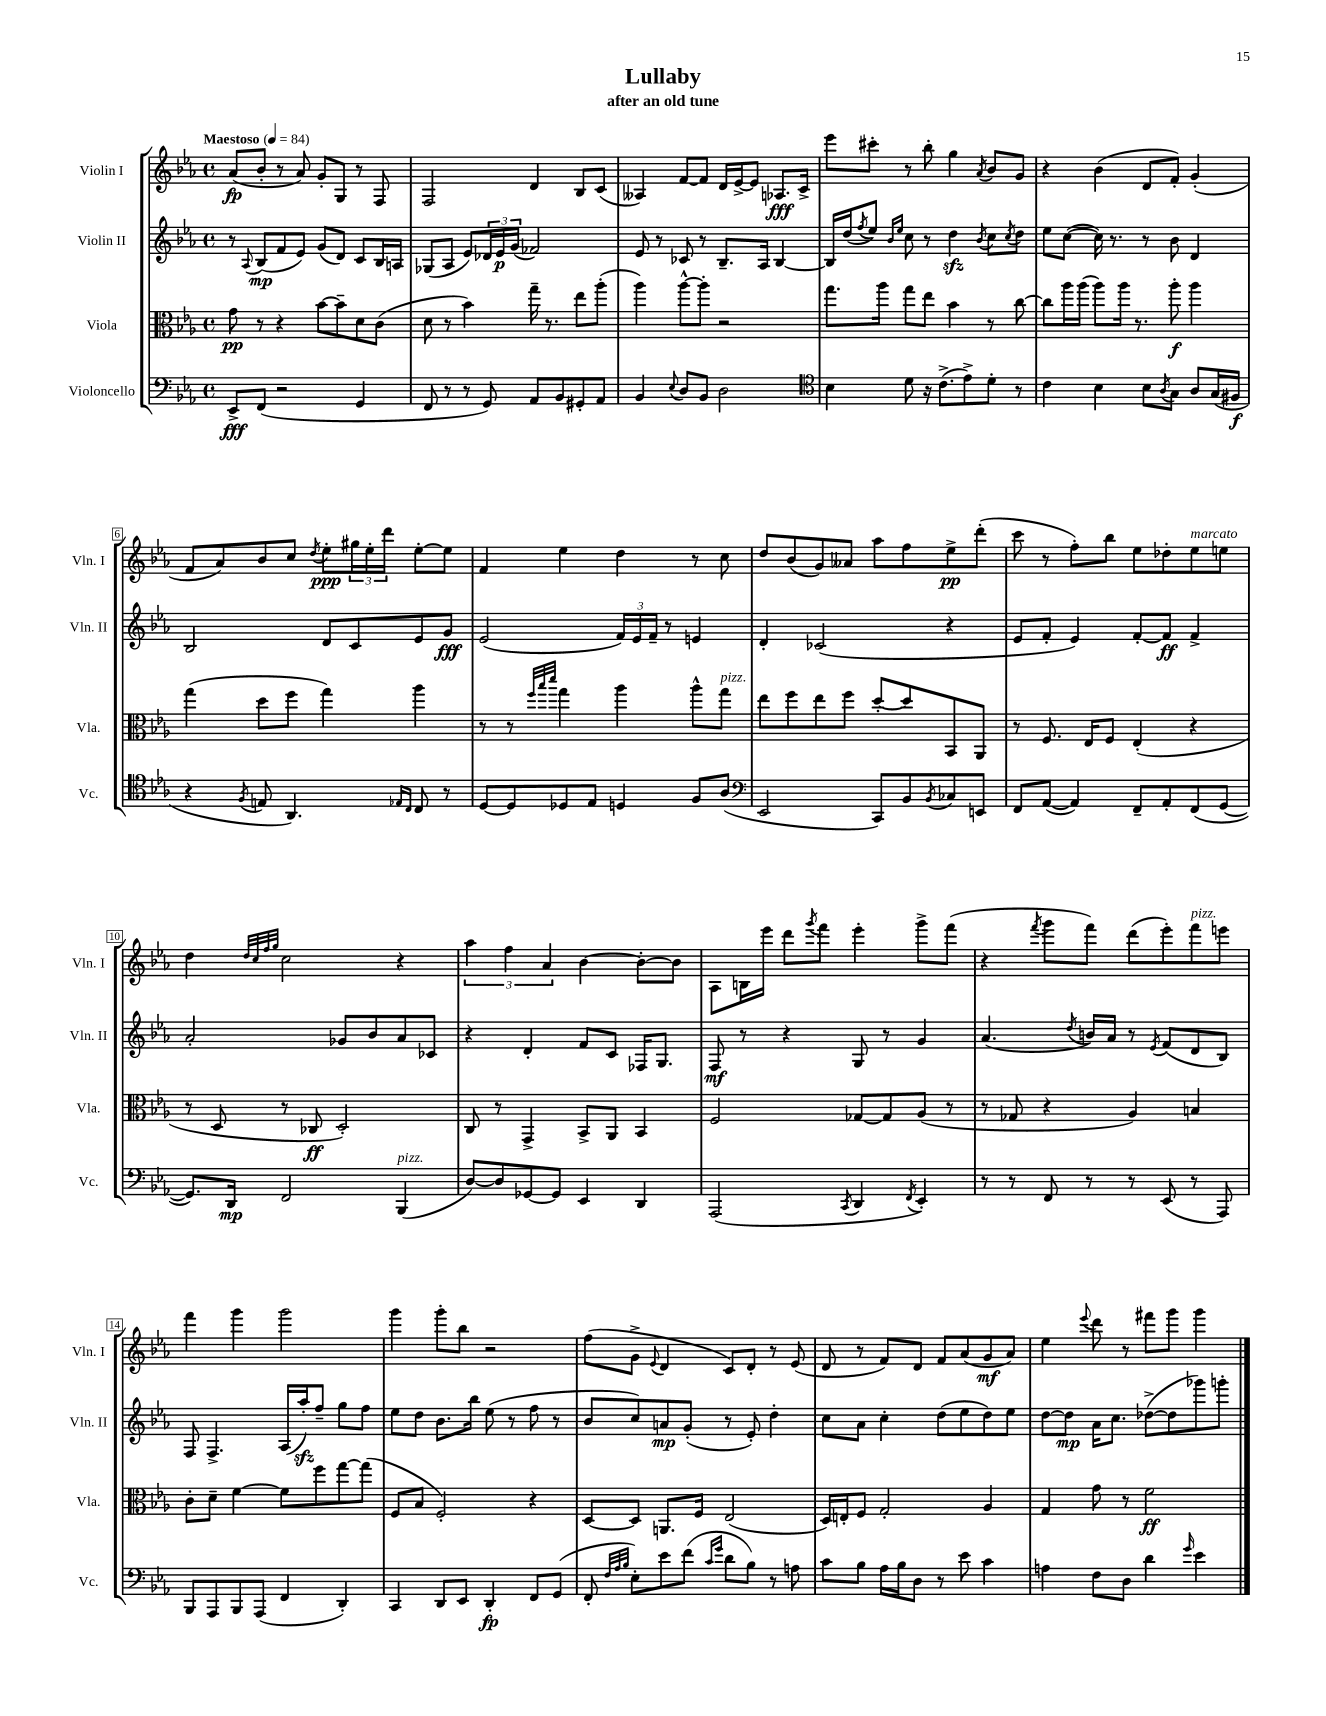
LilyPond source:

\header { title = "Lullaby" subtitle = "after an old tune" }
<<
\new StaffGroup <<
\new Staff = "s0" \with { instrumentName = "Violin I" shortInstrumentName = "Vln. I" } {
    \clef treble \key ees \major \defaultTimeSignature \time 4/4 \tempo "Maestoso" 4 = 84
    aes'8\fp( bes'8-. r8 aes'8) g'8-. g8 r8 f8 |
    f2 d'4 bes8 c'8( |
    aeses4) f'8~ f'8 d'16 ees'16~-> ees'8 aes8.\fff c'16-> |
    ees'''8 cis'''8-. r8 bes''8-. g''4 \acciaccatura { aes'8 } bes'8 g'8 |
    r4 bes'4( d'8 f'8-.) g'4-.( |
    f'8 aes'8) bes'8 c''8 \acciaccatura { d''8 } ees''8-.\ppp \tuplet 3/2 { gis''16 ees''16-. d'''16 } ees''8~-. ees''8 |
    f'4 ees''4 d''4 r8 c''8 |
    d''8 bes'8( g'8) aeses'8 aes''8 f''8 ees''8->\pp d'''8-.( |
    c'''8 r8 f''8-.) bes''8 ees''8 des''8-. ees''8^\markup { \italic "marcato" } e''8 |
    d''4 \grace { d''32 c''32 f''32 g''32 } c''2 r4 |
    \tuplet 3/2 { aes''4 f''4 aes'4 } bes'4~ bes'8~-. bes'8 |
    aes8 b16 ees'''16 d'''8 \acciaccatura { g'''8 } f'''8 ees'''4-. g'''8-> f'''8( |
    r4 \acciaccatura { f'''8 } g'''8 f'''8) d'''8( ees'''8-.) f'''8^\markup { \italic "pizz." } e'''8 |
    f'''4 g'''4 g'''2 |
    g'''4 g'''8-. bes''8 r2 |
    f''8( g'8-> \appoggiatura { ees'8 } d'4 c'8) d'8-. r8 ees'8( |
    d'8 r8 f'8) d'8 f'8 aes'8( g'8\mf aes'8) |
    ees''4 \appoggiatura { ees'''8 } d'''8 r8 fis'''8 g'''8 g'''4 \bar "|." |
}
\new Staff = "s1" \with { instrumentName = "Violin II" shortInstrumentName = "Vln. II" } {
    \clef treble \key ees \major \defaultTimeSignature \time 4/4
    r8 \appoggiatura { aes8 } bes8\mp( f'8 ees'8) g'8( d'8) c'8 bes16 a16 |
    ges8( aes8 ees'8) \tuplet 3/2 { des'16 ees'16\p g'16( } fes'2) |
    ees'8 r8 ces'8 r8 bes8.-- aes16 bes4~ |
    bes16 d''16( \acciaccatura { f''8 } ees''8) \grace { bes'16 ees''16 } c''8 r8 d''4\sfz \acciaccatura { bes'8 } c''8 \acciaccatura { c''8 } d''8 |
    ees''8 c''8~( c''16) r8. r8 bes'8 d'4 |
    bes2 d'8 c'8 ees'8 g'8\fff |
    ees'2( \tuplet 3/2 { f'16) ees'16 f'16-- } r8 e'4 |
    d'4-. ces'2( r4 |
    ees'8 f'8-. ees'4) f'8~-. f'8\ff f'4-> |
    aes'2-. ges'8 bes'8 aes'8 ces'8 |
    r4 d'4-. f'8 c'8 fes16 g8. |
    f8\mf r8 r4 g8 r8 g'4 |
    aes'4.( \acciaccatura { d''8 } b'16) aes'16 r8 \acciaccatura { ees'8 } f'8( d'8 bes8) |
    f8 f4.-> aes16( aes''16-.\sfz) f''8-- g''8 f''8 |
    ees''8 d''8 bes'8. bes''16 ees''8( r8 f''8 r8 |
    bes'8 c''8) a'8\mp g'8-.( r8 ees'8-.) d''4-. |
    c''8 aes'8 c''4-. d''8( ees''8 d''8) ees''8 |
    d''8~ d''8\mp aes'16 c''8. des''8~->( des''8 ges'''8) g'''8-. \bar "|." |
}
\new Staff = "s2" \with { instrumentName = "Viola" shortInstrumentName = "Vla." } {
    \clef alto \key ees \major \defaultTimeSignature \time 4/4
    g'8\pp r8 r4 bes'8~ bes'8-- d'8 c'8( |
    d'8 r8 bes'4) g''16-- r8. ees''8 aes''8-.( |
    aes''4) aes''8~-^ aes''8-. r2 |
    g''8. aes''16 g''8 ees''8 bes'4 r8 c''8~ |
    c''8 aes''16 aes''16( aes''8) aes''16 r8. aes''8-.\f aes''4 |
    g''4( d''8 f''8 g''4) aes''4 |
    r8 r8 \grace { f''32 bes''32 d'''32 } g''4 aes''4 aes''8-^ g''8^\markup { \italic "pizz." } |
    ees''8 f''8 ees''8 f''8 d''8~-. d''8 bes,8 aes,8 |
    r8 f8. ees16 f8 ees4-.( r4 |
    r8 d8 r8 ces8\ff d2-.) |
    c8 r8 g,4-> bes,8-> aes,8 bes,4 |
    f2 ges8~ ges8 aes8( r8 |
    r8 ges8 r4 aes4) b4 |
    c'8-. d'8-- f'4~ f'8 f''8 g''8~ g''8( |
    f8 bes8 f2-.) r4 |
    d8~ d8 a,8. f16 ees2( |
    d16) e16-. f8 g2-. aes4 |
    g4 g'8 r8 f'2\ff \bar "|." |
}
\new Staff = "s3" \with { instrumentName = "Violoncello" shortInstrumentName = "Vc." } {
    \clef bass \key ees \major \defaultTimeSignature \time 4/4
    ees,8->\fff f,8( r2 g,4 |
    f,8 r8 r8 g,8) aes,8 bes,8 gis,8-. aes,8 |
    bes,4 \appoggiatura { ees8 } d8 bes,8 d2 |
    \clef tenor bes4 d'8 r16 c'8.->( ees'8->) d'8-. r8 |
    c'4 bes4 bes8 \acciaccatura { aes8 } g8 aes8 g16( fis16\f |
    r4 \acciaccatura { f8 } e8 aes,4.) \grace { ees16 c16 } c8 r8 |
    d8~ d8 des8 ees8 d4 f8 aes8( |
    \clef bass ees,2 c,8) bes,8 \acciaccatura { bes,8 } ces8 e,8 |
    f,8 aes,8~( aes,4) f,8-- aes,8-. f,8( g,8~ |
    g,8.) d,16\mp f,2 bes,,4^\markup { \italic "pizz." }( |
    d8~) d8 ges,8~ ges,8 ees,4 d,4 |
    aes,,2( \acciaccatura { c,8 } d,4 \acciaccatura { f,8 } ees,4-.) |
    r8 r8 f,8 r8 r8 ees,8( r8 aes,,8) |
    bes,,8 aes,,8 bes,,8 aes,,8( f,4 d,4-.) |
    c,4 d,8 ees,8 d,4-.\fp f,8 g,8( |
    f,8-. \grace { f32 aes32 bes32 } ees8-.) ees'8 f'8( \grace { c'16 g'16 } d'8 bes8) r8 a8 |
    c'8 bes8 aes16 bes16 d8 r8 ees'8 c'4 |
    a4 f8 d8 d'4 \grace { g'16 } ees'4 \bar "|." |
}
>>
>>
\layout { \context { \Score \override BarNumber.stencil = #(make-stencil-boxer 0.1 0.3 ly:text-interface::print) } }
